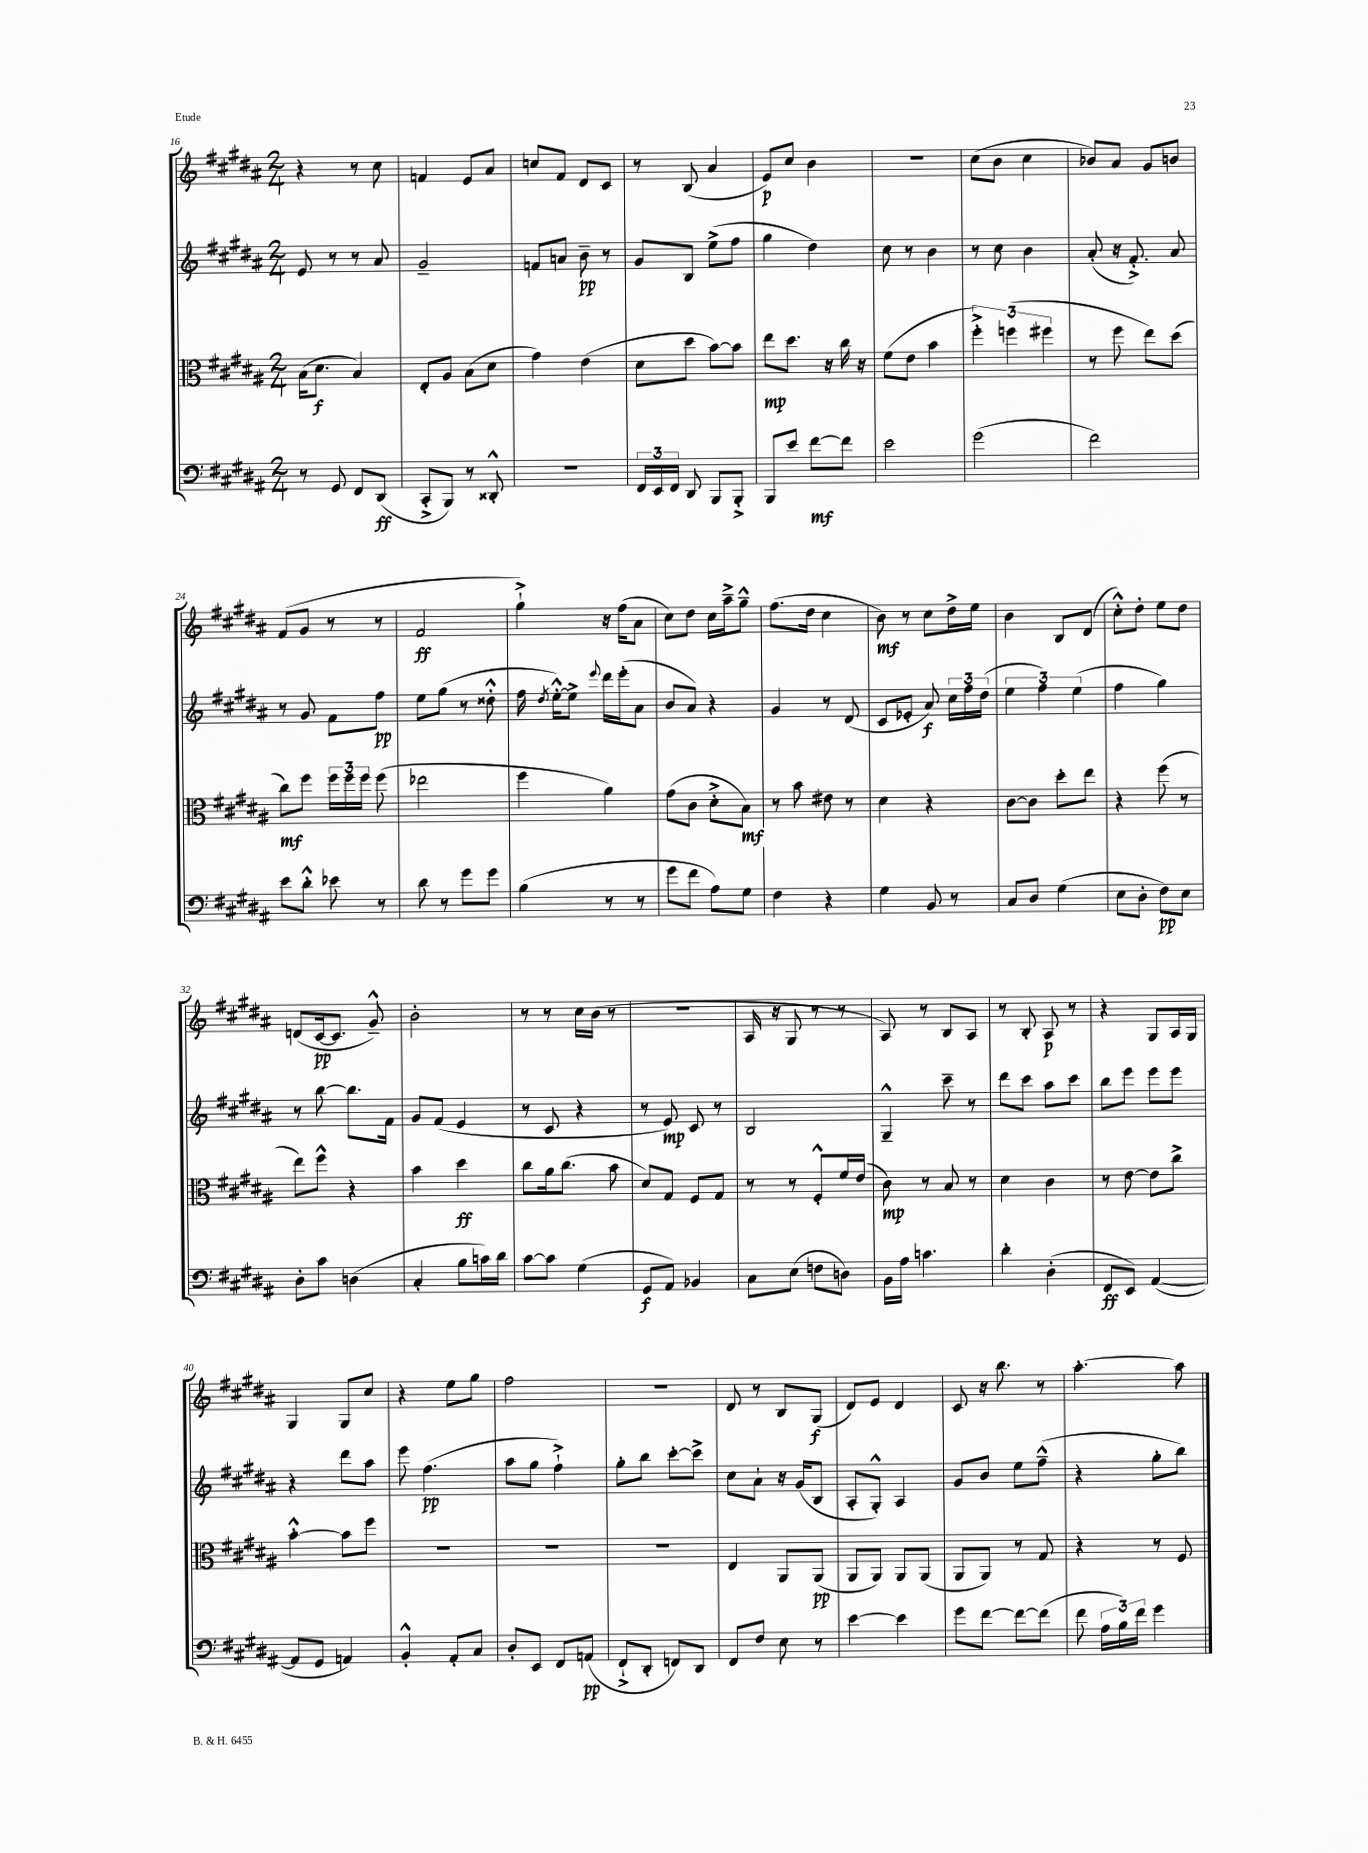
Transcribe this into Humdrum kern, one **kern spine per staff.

**kern	**kern	**kern	**kern
*staff4	*staff3	*staff2	*staff1
*clefF4	*clefC3	*clefG2	*clefG2
*k[f#c#g#d#a#]	*k[f#c#g#d#a#]	*k[f#c#g#d#a#]	*k[f#c#g#d#a#]
*M2/4	*M2/4	*M2/4	*M2/4
8r	(16B	8e	4r
.	8.d#	.	.
8GG#	.	8r	.
8FF#	4B)	8r	8r
(8DD#	.	8a#	8cc#
=	=	=	=
8CC#'^	8E'	2g#~	4f
8BBB)	8A#	.	.
8r	(8B	.	8e
8DD##'^^	8d#	.	8a#
=	=	=	=
2r	4g#)	8f	8cc
.	.	8a	8f#
.	(4e	8b~	8d#
.	.	8r	8c#
=	=	=	=
24FF#	8d#	8g#	8r
24EE	.	.	.
24FF#	.	.	.
8DD#	8dd#	8B	(8B
8BBB	[8b)	(8ee^	4a#
8BBB'^	8b]	8ff#	.
=	=	=	=
8BBB	8ee	4gg#	8e)
8e	8.dd#	.	8cc#
[8f#	.	4dd#)	4b
.	16r	.	.
8f#]	16cc#	.	.
.	16r	.	.
=	=	=	=
2e	(8f#	8cc#	2r
.	8e	8r	.
.	4b	4b	.
=	=	=	=
(2g#	6ff#'^)	8r	(8cc#
.	.	8cc#	8b
.	(6ff	.	.
.	.	4b	4cc#
.	6ff#	.	.
=	=	=	=
2f#)	8r	(8a#'	8b-)
.	8ff#	16r	8a#
.	.	8.f#'^)	.
.	8ee)	.	8g#
.	(8dd#	8a#	8b
=	=	=	=
8e	8cc#)	8r	(8f#
8d#'^^	8ff#	8g#	8g#
8e-	24ff#	8f#	8r
.	24ff#	.	.
.	24ff#	.	.
8r	(8ff#	8ff#	8r
=	=	=	=
8d#	2ee-	8ee	2f#
8r	.	(8gg#	.
8g#	.	8r	.
8g#	.	8dd##'^^	.
=	=	=	=
(4B	4ff#	16ff#	4gg#`^)
.	.	8qdd#	.
.	.	[16ee'^^)	.
.	.	8ee^]	.
.	.	8qqeee	.
8r	4a#)	16ddd#	16r
.	.	(16eee'	(16ff#
8r	.	8a#	8a#
=	=	=	=
8g#	(8g#	8b	8cc#)
8f#	8c#	8a#)	8dd#
8A#)	8d#'^	4r	16cc#
.	.	.	16aa#~^
8G#	8B)	.	8gg#~^^
=	=	=	=
4F#	8r	4g#	(8.ff#
.	8b	.	.
.	.	.	16dd#
4r	8e#	8r	4cc#
.	8r	(8d#	.
=	=	=	=
4G#	4d#	8c#	8b)
.	.	8e-'	8r
8BB	4r	8a#)	8cc#
8r	.	24cc#	16dd#^
.	.	24ff#	.
.	.	.	16ee
.	.	(24dd#	.
=	=	=	=
8C#	[8c#	6ee	4b
8D#	8c#]	.	.
.	.	6ff#)	.
(4G#	8dd#'	.	8B
.	.	(6ee	.
.	8ee	.	(8d#
=	=	=	=
8E	4r	4ff#	8cc#'^^)
8D#'	.	.	8dd#'
8F#)	(8ff#	4gg#)	8ee
8E	8r	.	8dd#
=	=	=	=
8D#'	8ee)	8r	(8d
8c#	8ff#^^	[8bb	[16c#
.	.	.	8.c#]
(4D	4r	8.bb]	.
.	.	.	8g#~^^)
.	.	16f#	.
=	=	=	=
4C#'	4b	8g#	2b'
.	.	(8f#	.
8B	4dd#	4e	.
16c)	.	.	.
16d#	.	.	.
=	=	=	=
[8c#	8cc#	8r	8r
8c#]	16a#	8c#	8r
.	(8.cc#	.	.
(4G#	.	4r	16cc#
.	.	.	(16b
.	8b	.	8r
=	=	=	=
8GG#	8d#)	8r	2r
8AA#)	8G#	8e)	.
4BB-	8F#	8c#	.
.	8G#	8r	.
=	=	=	=
8C#	8r	2B	16A#
.	.	.	16r
(8E	8r	.	8G#
8F	8F#'^^	.	8r
8D)	16f#	.	8r
.	(16e	.	.
=	=	=	=
16BB	8c#)	4G#~^^	8A#)
16A#	.	.	.
4.c	8r	.	8r
.	8B	8ccc#~	8B
.	8r	8r	8A#
=	=	=	=
4d#'	4d#	8ddd#	8r
.	.	8ccc#	8B'
(4D#'	4c#	8aa#	8A#
.	.	8ccc#	8r
=	=	=	=
8FF#	8r	8bb	4r
8EE)	[8e	8eee	.
([4AA#	8e]	8eee	8G#
.	8cc#^	8eee	16A#
.	.	.	16G#
=	=	=	=
8AA#]	[4b'^^	4r	4G#
8GG#	.	.	.
4AA)	8b]	8ddd#	8G#
.	8ff#	8aa#	8cc#
=	=	=	=
4BB'^^	2r	8eee	4r
.	.	(4.ff#	.
8AA#'	.	.	8ee
8C#	.	.	8gg#
=	=	=	=
8D#'	2r	8aa#	2ff#
8EE	.	8gg#	.
8FF#	.	4ff#`^)	.
(8AA	.	.	.
=	=	=	=
8FF#`^	2r	8gg#'	2r
8DD#'	.	8bb	.
8FF)	.	[8ccc#'	.
8DD#	.	8ccc#^]	.
=	=	=	=
8FF#	4E	8cc#	8d#
8F#	.	8a#`	8r
8E	8AA#	16r	8B
.	.	(16g#	.
8r	(8AA#	8B	(8G#
=	=	=	=
[4e	8AA#	8A#'	8d#)
.	8AA#)	8G#'^^)	8e
4e]	8AA#	4A#	4d#
.	(8AA#	.	.
=	=	=	=
8g#	8AA#	8g#	8c#
[8f#	8AA#)	8b	16r
.	.	.	8.bb
8f#_	8r	8ee	.
(8f#]	8G#	(8ff#~^^	8r
=	=	=	=
8f#	4r	4r	[4.aa#'
24A#	.	.	.
24B)	.	.	.
24f#	.	.	.
4g#	8r	8gg#'	.
.	8F#	8bb)	8aa#]
==	==	==	==
*-	*-	*-	*-
